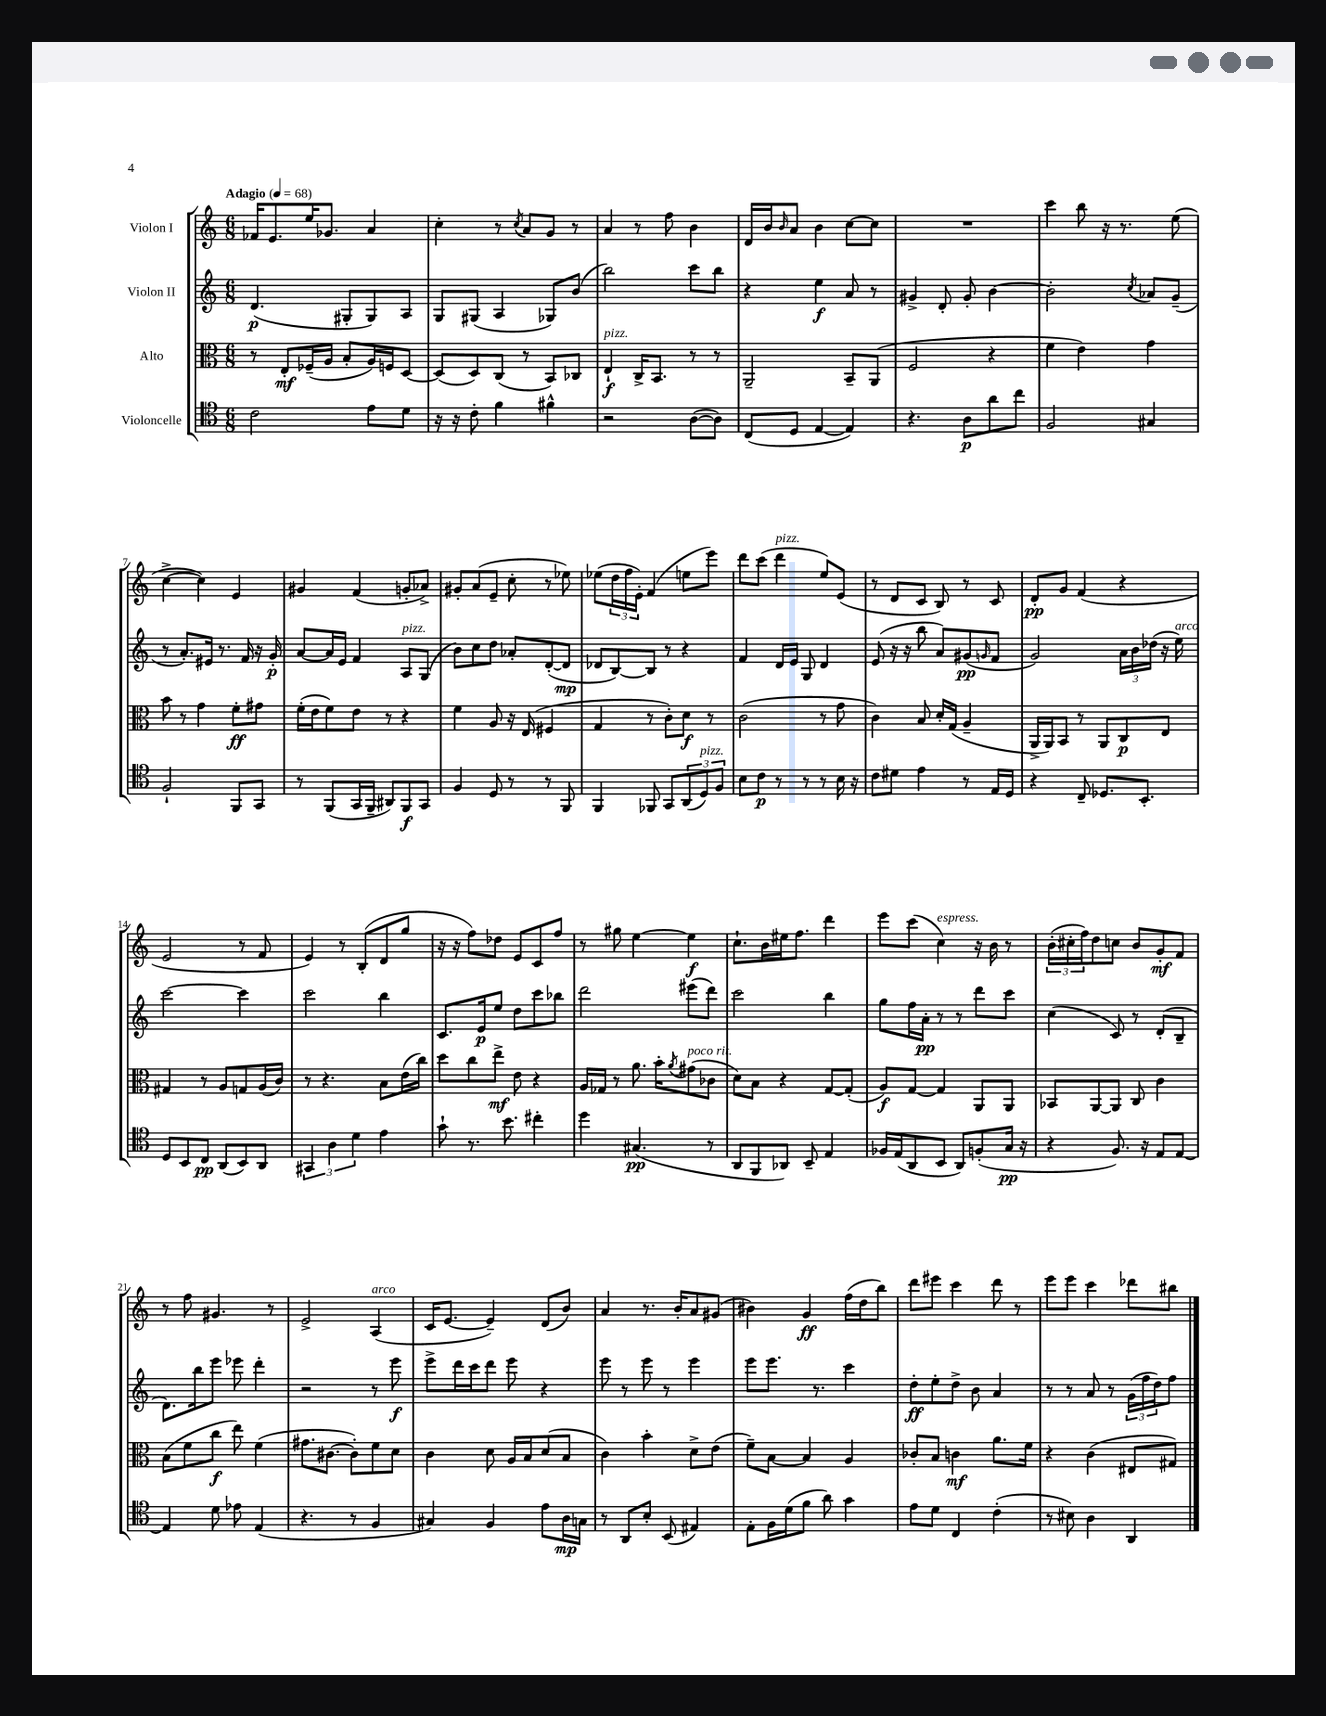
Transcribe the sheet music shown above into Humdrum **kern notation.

**kern	**kern	**kern	**kern
*staff4	*staff3	*staff2	*staff1
*clefC4	*clefC3	*clefG2	*clefG2
*k[]	*k[]	*k[]	*k[]
*M6/8	*M6/8	*M6/8	*M6/8
*MM68	*MM68	*MM68	*MM68
2c	8r	(4.d	16f-
.	.	.	8.e
.	8E'	.	.
.	(16F-~	.	16ee
.	16A	.	8.g-
.	8B'	8G#'	.
8e	16A)	8G#)	4a
.	16F	.	.
8d	[8D	8A	.
=	=	=	=
16r	(8D]	8G	4cc'
16r	.	.	.
8c'	8D)	(8G#	.
4f	(8C	4A	8r
.	.	.	8qcc
.	8r	.	8a
4f#^^	8BB)	8G-)	8g
.	8C-	(8b	8r
=	=	=	=
2r	4E`	2bb)	4a
.	16C^	.	8r
.	8.BB	.	.
.	.	.	8ff
([8A	8r	8ccc	4b
8A])	8r	8bb	.
=	=	=	=
(8C	2AA~	4r	16d
.	.	.	16b
.	.	.	16qqb
8D	.	.	8a
[4E	.	4ee	4b
4E])	8BB~	8a	[8cc
.	(8AA	8r	8cc]
=	=	=	=
4.r	2F	4g#^	2.r
.	.	8d'	.
8A	.	8g#'	.
8a	4r	[4b	.
8cc	.	.	.
=	=	=	=
2F	4f	2b']	4ccc
.	4e)	.	8bb
.	.	.	16r
.	.	.	8.r
.	.	8qcc	.
4G#	4g	8a-	.
.	.	(8g~	(8ee
=	=	=	=
2F`	8b	8r	[4cc^
.	8r	8.a')	.
.	4g	.	4cc])
.	.	16e#	.
.	.	8.r	.
8FF	8f'	.	4e
.	.	16f	.
8GG	8g#	16r	.
.	.	16g'	.
=	=	=	=
8r	(16f'	[8a	4g#
.	16e	.	.
(8FF	8f)	16a]	.
.	.	16e	.
16GG	8e	4f	(4f
16FF~	.	.	.
8AA#)	8r	.	.
8FF	4r	8A	8g'
8GG	.	(8G	8a-^)
=	=	=	=
4F	4f	8b)	8g#'
.	.	8cc	(8a
8D	8A	8dd	8e~
8r	16r	8a-'	8cc'
.	(16E	.	.
8r	4F#	([8d'	8r
8FF	.	8d]	8ee-)
=	=	=	=
4FF	4G	8d-	(8ee-
.	.	[8B)	24dd
.	.	.	24ff
.	.	.	24e')
8FF-	8r	8B]	(4f
8GG	8c')	8r	.
(12AA	8d	4r	8ee
12D)	.	.	.
.	8r	.	8eee)
12F	.	.	.
=	=	=	=
8B	(2c	4f	8ddd
8c	.	.	(8ccc
8r	.	16d	4ddd
.	.	16e	.
8r	.	8G	.
8r	8r	4d	8ee)
16B	8g	.	(8e
16r	.	.	.
=	=	=	=
8c	4c)	(8e	8r
8d#	.	16r	8d
.	.	16r	.
4e	8B	8bb	8c
.	16d'	8a)	8B)
.	(16G	.	.
8r	4A~	(8g#	8r
.	.	16qqg	.
16E	.	8f	8c
16D	.	.	.
=	=	=	=
4r	16AA^	2g)	8d'
.	16AA)	.	.
.	8BB	.	8g
8C~	8r	.	(4f
8.D-	8AA	.	.
.	8C	24a	4r
.	.	24b	.
8.BB'	.	.	.
.	.	(24dd-	.
.	8E	16r	.
.	.	16ee)	.
=	=	=	=
8D	4G#	[2ccc	2e
8BB	.	.	.
8C	8r	.	.
(8AA	8A	.	.
8BB)	8G	4ccc]	8r
8AA	(16A	.	8f
.	16c)	.	.
=	=	=	=
6GG#	8r	2ccc	4e)
.	4.r	.	.
6A	.	.	.
.	.	.	8r
6d	.	.	.
.	.	.	(8B'
4e	8B	4bb	8d
.	(16e	.	8gg
.	16cc)	.	.
=	=	=	=
8g`	8dd	8.c	16r
.	.	.	16r
8.r	8cc	.	8ff)
.	.	16e	.
.	8ee^	8ee	8dd-
8.b	.	.	.
.	8e	8dd	8e
4cc#'	4r	8ccc	8c
.	.	8bb-	8ff
=	=	=	=
4dd	16A	2ddd	8r
.	16G-	.	.
.	8r	.	8gg#
(4.G#	8.a	.	[4ee
.	16b'	.	.
.	8qa	.	.
.	(8g#	(8eee#	4ee]
8r	8c-	8ddd)	.
=	=	=	=
8AA	8d)	2ccc	8.cc`
8FF	8B	.	.
.	.	.	16b
8AA-)	4r	.	16ee#
.	.	.	8.ff
8BB~	.	.	.
4E	[8G	4bb	4ddd
.	(8G']	.	.
=	=	=	=
16F-	8A)	8gg	8eee
(16E	.	.	.
8AA	[8G	16ff	(8ccc
.	.	16a'	.
8BB	4G]	8r	4cc)
8AA)	.	8r	.
(8F'	8AA	8ddd	16r
.	.	.	16b
16G	8AA	8ccc	8r
16r	.	.	.
=	=	=	=
4r	8BB-	(4cc	(24b'
.	.	.	24cc#'
.	.	.	24ff)
.	[8AA	.	8dd
8.F)	8AA]	8c)	8cc
.	8C	8r	8b
16r	.	.	.
8E	4c	(8d'	8g'
[8E	.	8B~	8f
=	=	=	=
4E]	(8B	8.d)	8r
.	8f	.	8ff
.	.	16bb	.
8d	8cc	8eee	4.g#
8e-	8ee)	8eee-	.
(4E	(4f	4ddd'	.
.	.	.	8r
=	=	=	=
4.r	8.g#	2r	2e^
.	[8.c#	.	.
8r	8c#'])	.	.
4F	8f	8r	(4A
.	8d	8eee	.
=	=	=	=
4G#)	4c	8eee^	16c
.	.	.	[8.e
.	.	16ddd	.
.	.	16ccc	.
4F	8d	8ddd	4e~])
.	16A	8eee	.
.	16B	.	.
8e	(8d	4r	(8d
16A	8B	.	8b)
16G	.	.	.
=	=	=	=
8r	4c)	8eee	4a
8AA	.	8r	.
8B'	4b'	8eee	8.r
(8BB	.	8r	.
.	.	.	16b'
4E#)	8d^	4eee	8a
.	(8e	.	(8g#
=	=	=	=
8E'	8f~)	8eee	4b#)
16F	[8B	8.eee	.
(16d	.	.	.
8f	4B]	.	4g
.	.	8.r	.
8a)	.	.	.
4g	4A	4ccc	(16ff
.	.	.	16dd
.	.	.	8bb)
=	=	=	=
8e	8c-'	8dd'	8ddd
8d	8B	8ee'	8eee#
4C	4c	8dd^	4ccc
.	.	8b	.
(4c'	8.a	4a	8ddd
.	.	.	8r
.	16f	.	.
=	=	=	=
8r	4r	8r	8eee
8B#)	.	8r	8eee
4A	(4c	8a	4ccc
.	.	8r	.
4AA	8E#	(24g	8ddd-
.	.	24ff	.
.	.	24dd)	.
.	8G#)	8ff	8bb#
==	==	==	==
*-	*-	*-	*-
